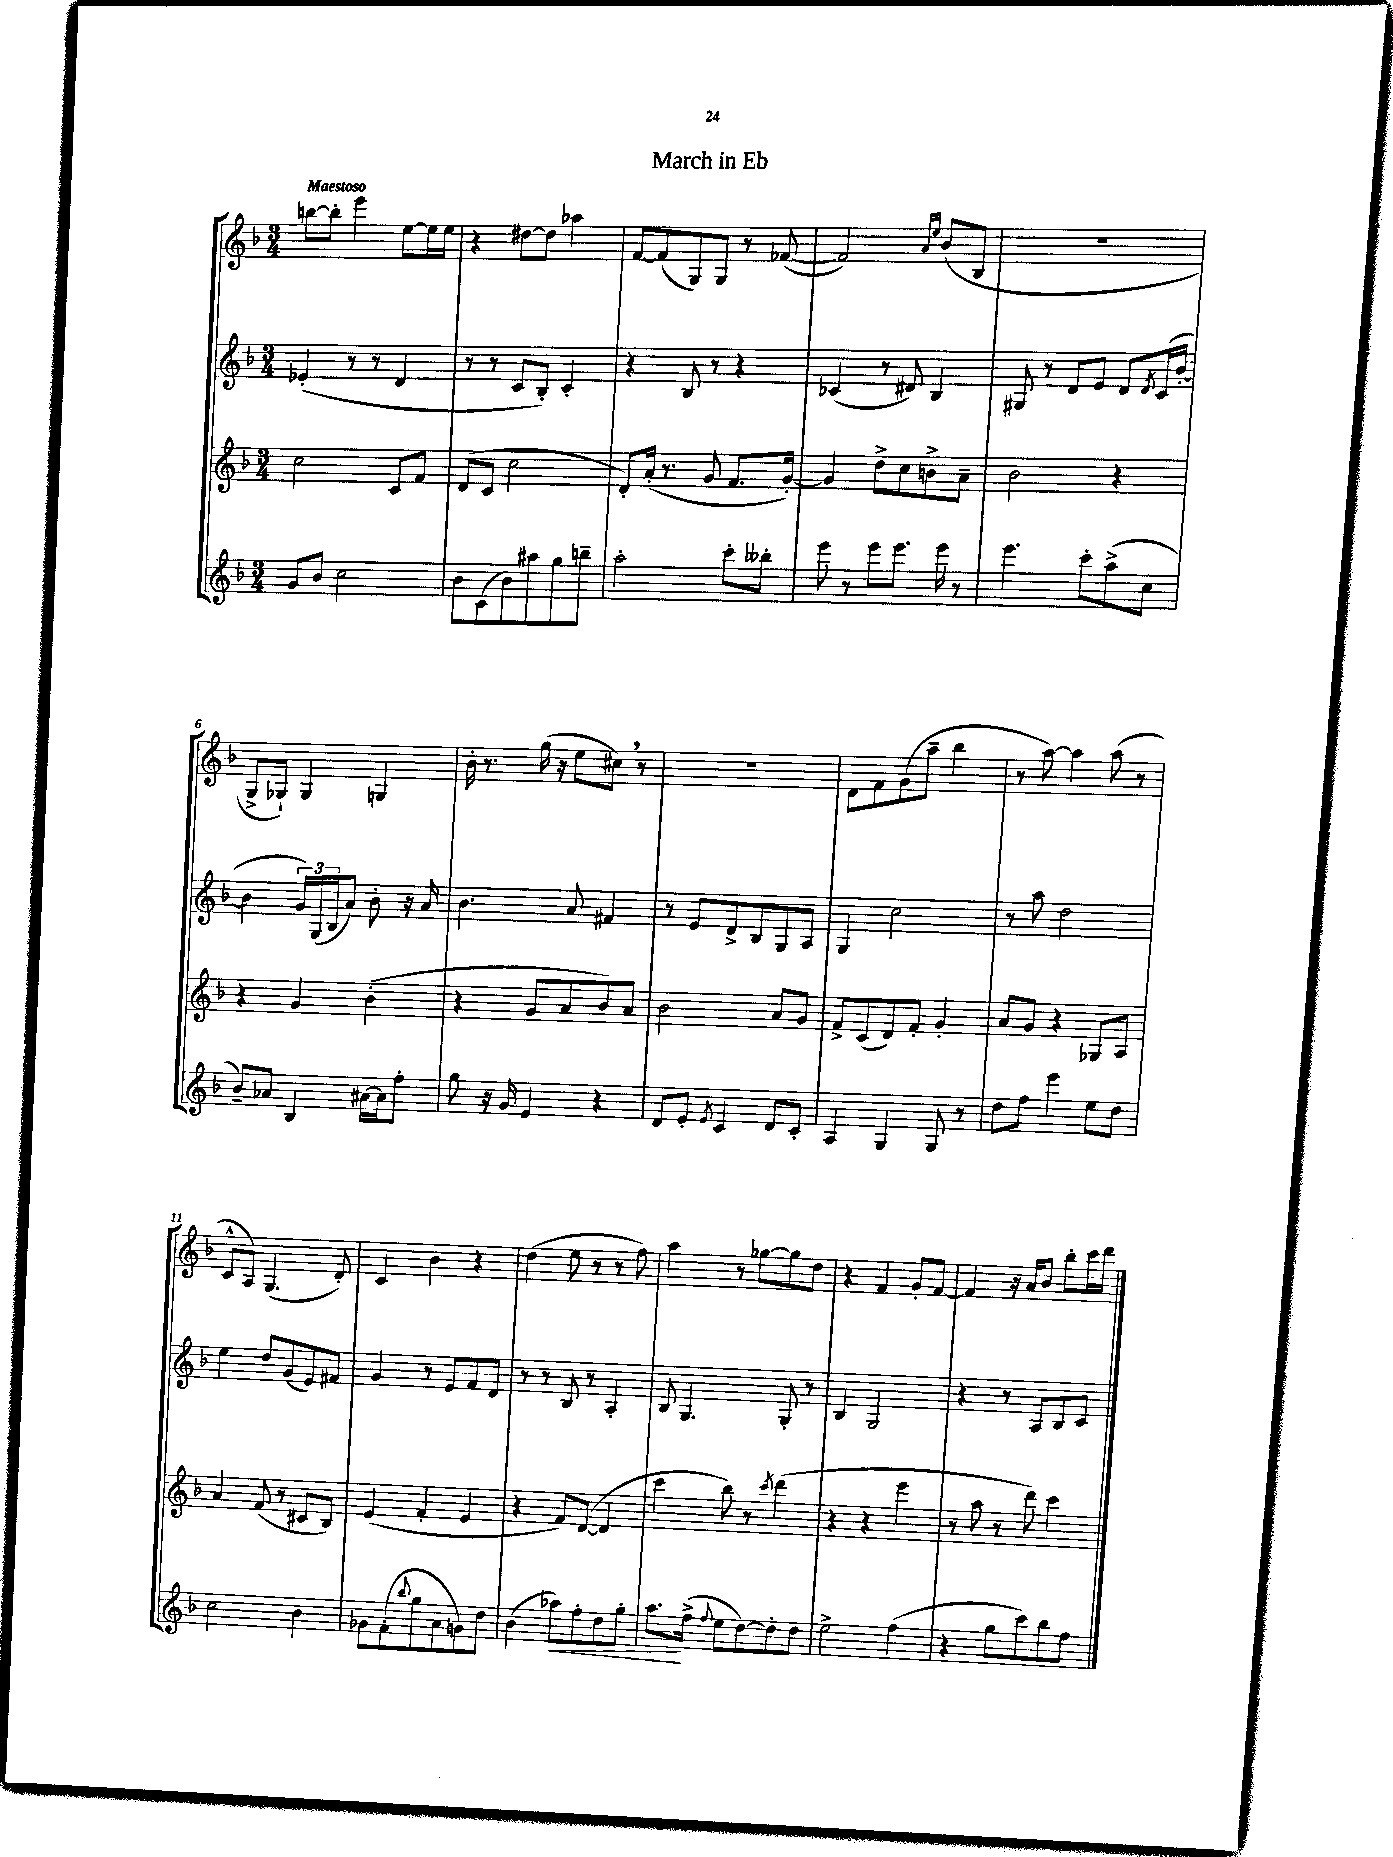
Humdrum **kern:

**kern	**kern	**kern	**kern
*staff4	*staff3	*staff2	*staff1
*clefG2	*clefG2	*clefG2	*clefG2
*k[b-]	*k[b-]	*k[b-]	*k[b-]
*M3/4	*M3/4	*M3/4	*M3/4
8g	2cc	(4e-'	[8bb
8b-	.	.	8bb']
2cc	.	8r	4eee
.	.	8r	.
.	8c	4d	[8ee
.	8f	.	16ee]
.	.	.	16ee
=	=	=	=
8b-	(8d	8r	4r
(8c	8c	8r	.
8b-)	2cc	8c	[8dd#
8aa#	.	8B-')	8dd#]
8gg	.	4c'	4aa-
8bb~	.	.	.
=	=	=	=
2aa'	8d')	4r	[8f
.	(16a'	.	(8f]
.	8.r	.	.
.	.	8B-	8G)
.	8g	8r	8G
8ccc'	8.f	4r	8r
8bb--'	.	.	([8f-
.	[16g')	.	.
=	=	=	=
8eee	4g]	(4c-	2f-])
8r	.	.	.
8eee	8dd^	8r	.
8.eee	8cc	8d#)	.
.	.	.	16qqa
.	.	.	16qqee
.	8b^	4B-	(8b-
16eee	.	.	.
8r	8a~	.	8B-
=	=	=	=
4.eee	2b-	8G#	2.r
.	.	8r	.
.	.	8d	.
8ccc'	.	8e	.
(8aa^	4r	8d	.
.	.	8qd	.
8cc	.	(16c	.
.	.	[16b-'	.
=	=	=	=
8b-~)	4r	4b-]	8G^
8a-	.	.	8G-`)
4B-	4g	24g)	4G-
.	.	(24G	.
.	.	24B-	.
.	.	8a)	.
[16a#	(4b-'	8b-'	4G
16a#]	.	.	.
8ff'	.	16r	.
.	.	16a	.
=	=	=	=
8gg	4r	4.b-	16b-'
.	.	.	8.r
16r	.	.	.
16g	.	.	.
4e	8g	.	(16gg
.	.	.	16r
.	8a	8a	8ee
4r	8b-)	4f#	8cc#)
.	8a	.	8r
=	=	=	=
8d	2b-	8r	2.r
8e'	.	8e	.
8qe	.	.	.
4c	.	8d^	.
.	.	8B-	.
8d	8a	8G	.
8c'	8g	8A	.
=	=	=	=
4A	8f^	4G	8d
.	(8c	.	8f
4G	8d)	2cc	(8g
.	8f'	.	8aa~
8G	4g'	.	4bb-
8r	.	.	.
=	=	=	=
8dd	8a	8r	8r
8ff	8g	8aa	[8aa)
4eee	4r	2dd	4aa]
8ee	8G-	.	(8aa
8dd	8A	.	8r
=	=	=	=
2cc	4a	4ee	8c^^
.	.	.	8A)
.	(8f	8dd	(4.G
.	8r	(8g	.
4b-	8c#	8e)	.
.	8B-)	8f#	8d')
=	=	=	=
8g-	(4e	4g	4c
(8f'	.	.	.
8qqbb-	.	.	.
8gg	4f'	8r	4b-
8a	.	8e	.
8g)	4e	8f	4r
8dd	.	8d	.
=	=	=	=
(4b-	4r	8r	(4dd
.	.	8r	.
8aa-)	8f)	8B-	8ee
8ff'	([8d	8r	8r
8dd	4d]	4A'	8r
8gg'	.	.	8ff)
=	=	=	=
8.aa	4ccc	8B-	4aa
.	.	4.G	.
(16ff^	.	.	.
8qqff	.	.	.
8ee	8bb-)	.	8r
[8dd)	8r	.	[8gg-
.	8qccc	.	.
8dd']	(4ddd	8G'	8gg-]
8dd	.	8r	8dd
=	=	=	=
2ee^	4r	4B-	4r
.	4r	2G	4f
(4ff	4eee	.	8g'
.	.	.	[8f
=	=	=	=
4r	8r	4r	4f]
.	8aa	.	.
8gg	8r	8r	16r
.	.	.	16a
8ccc)	8ddd)	8A	8b-
8bb-	4ccc	8B-	8bb-'
8ff	.	8c	16ccc
.	.	.	16ddd
==	==	==	==
*-	*-	*-	*-
